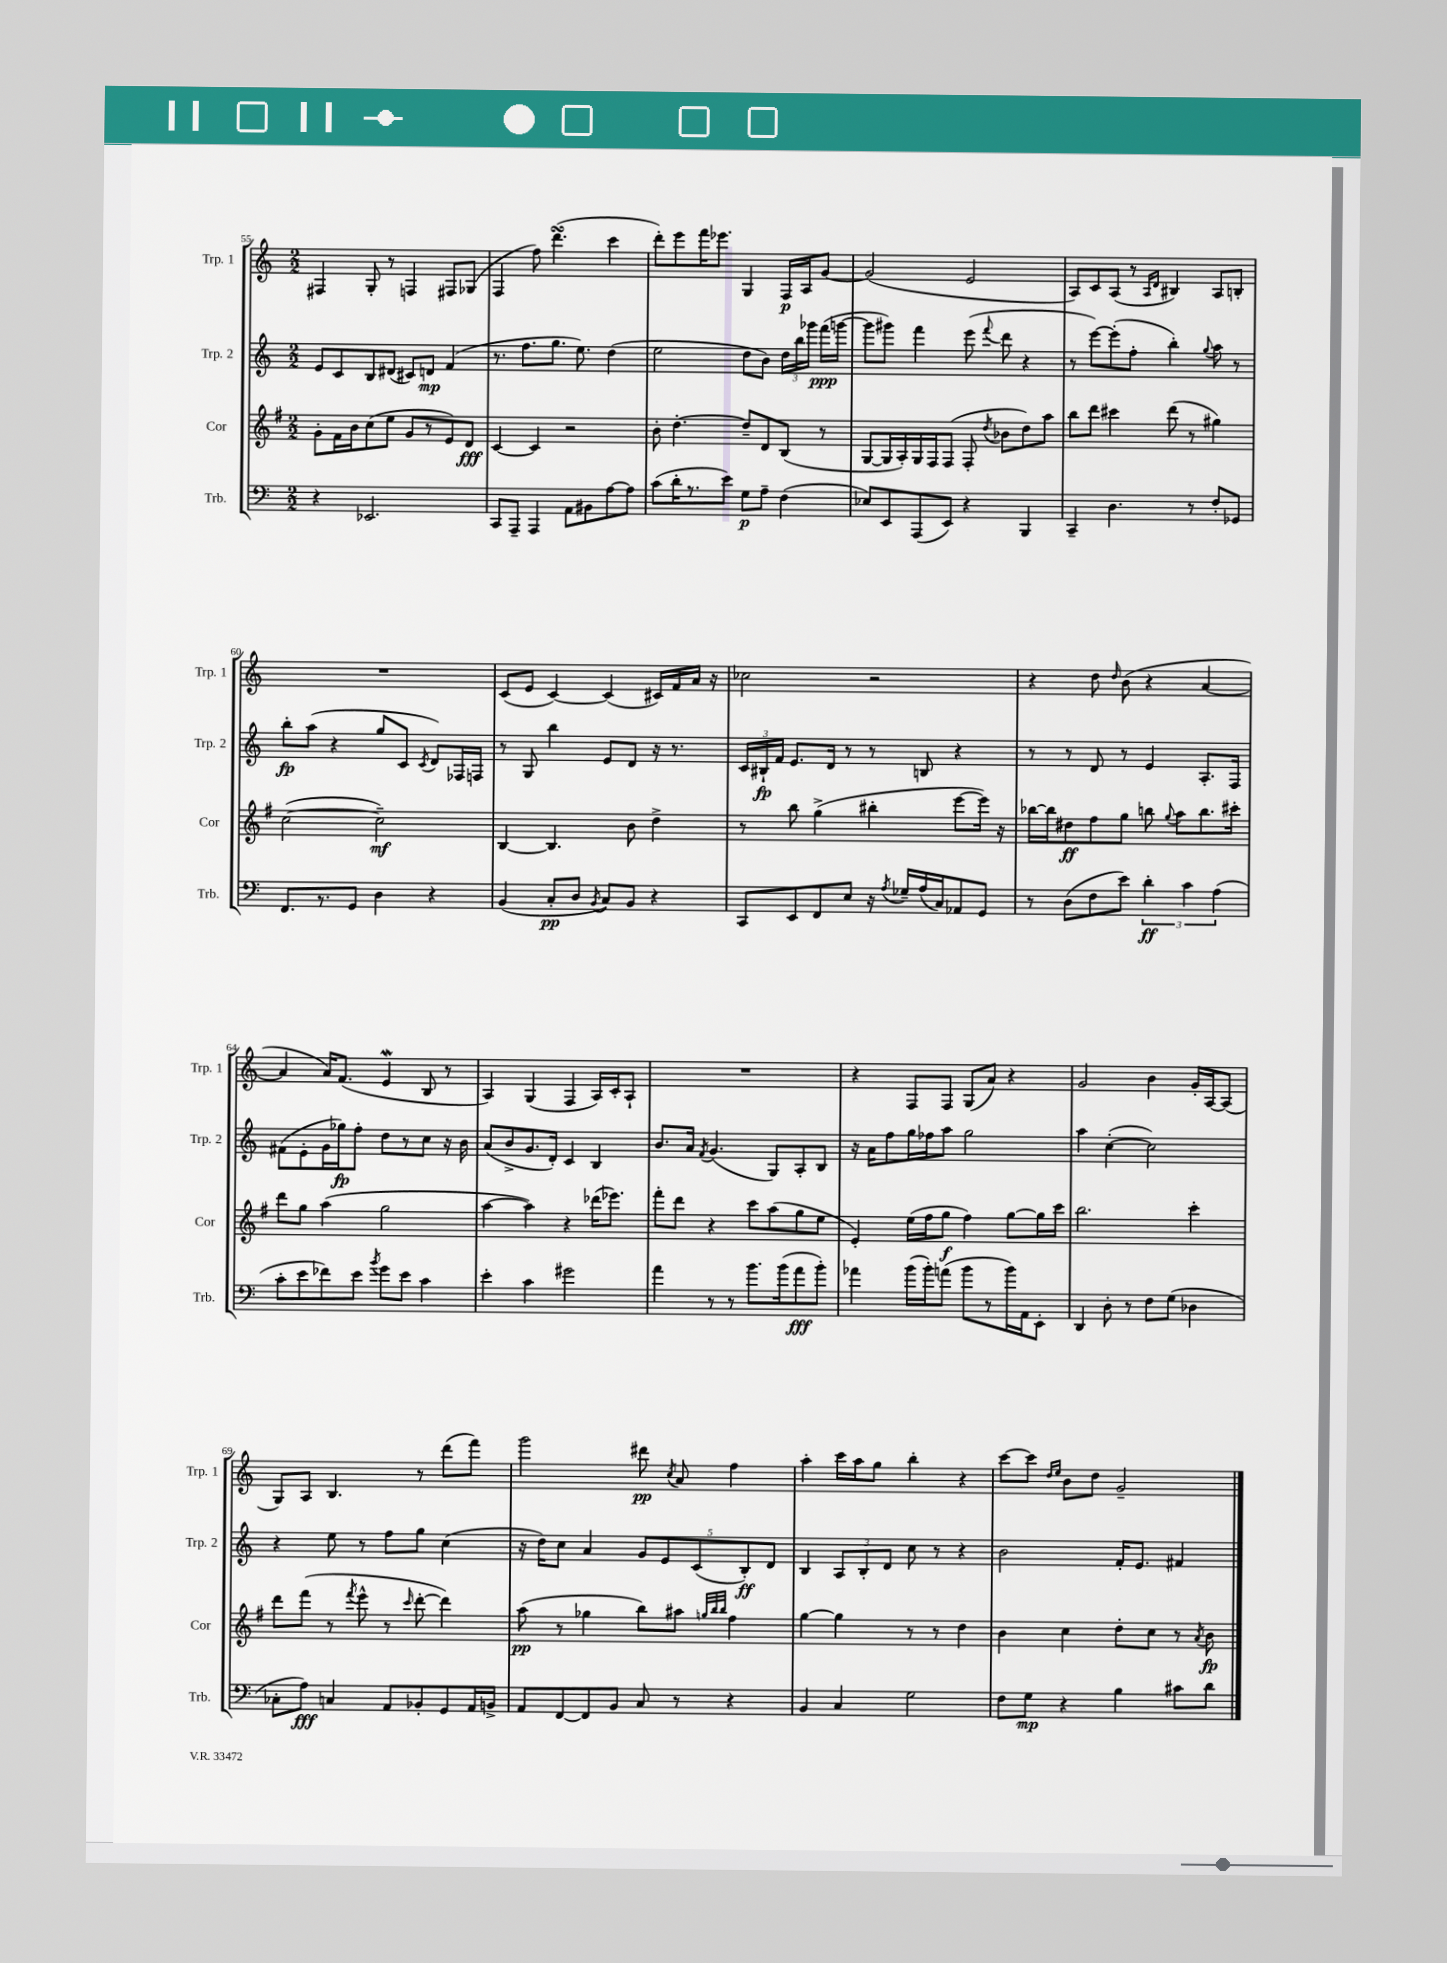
<<
\new StaffGroup <<
\new Staff = "s0" \with { instrumentName = "Trp. 1" shortInstrumentName = "Trp. 1" } {
    \clef treble \key c \major \numericTimeSignature \time 2/2
    \autoBeamOff fis4 g8-. r8 f4 fis8[ ges8]( |
    f4 f''8) d'''4.\turn( c'''4 |
    d'''8[-.) e'''8 f'''16 ees'''8.] g4 f16[\p a16 g'8]~ |
    g'2( e'2 |
    a8[) c'8 a8]( r8 \grace { a16[ d'16] } bis4) a8[ b8]-. |
    R1 |
    c'8[( e'8] c'4~) c'4( cis'16[) f'16 a'16] r16 |
    ces''2 r2 |
    r4 d''8 \grace { d''16 } b'8( r4 a'4~ |
    a'4 a'16[) f'8.]( e'4\mordent b8 r8 |
    a4) g4( f4 a16[) c'16-. a8]-! |
    R1 |
    r4 f8[ f8] g8[( a'8]) r4 |
    g'2 b'4 g'16[-. a16~ a8]( |
    g8[) a8] b4. r8 d'''8[( f'''8]) |
    g'''2 dis'''8\pp \acciaccatura { c''8 } a'8 f''4 |
    a''4-. c'''16[ a''16 g''8] b''4-. r4 |
    c'''8[~ c'''8] \grace { d''16[ e''16] } b'8[ d''8] g'2-- \bar "|." |
}
\new Staff = "s1" \with { instrumentName = "Trp. 2" shortInstrumentName = "Trp. 2" } {
    \clef treble \key c \major \numericTimeSignature \time 2/2
    \autoBeamOff e'8[ c'8 b8 dis'8]( cis'8[) d'8]\mp f'4( |
    r8. f''8.[ g''8.] e''8.) d''4( |
    e''2 d''8[ b'8]) \tuplet 3/2 { d''16[ b''16 ges'''16] } f'''16[\ppp( g'''16]~ |
    g'''8[ gis'''8]) f'''4 e'''8( \appoggiatura { f'''8 } d'''8 r4 |
    r8 e'''8[~) e'''8-.( f''8]-. b''4-.) \appoggiatura { g''8 } a''8 r8 |
    b''8[-.\fp a''8]( r4 g''8[ c'8] \acciaccatura { c'8 } d'8[) fes16 f16] |
    r8 g8 b''4 e'8[ d'8] r16 r8. |
    \tuplet 3/2 { c'16[ bis16-!\fp f'16] } e'8.[ d'16] r8 r8 b8 r4 |
    r8 r8 d'8 r8 e'4 a8.[-. f16] |
    fis'8[( e'8-. g'16 ges''16\fp) f''8]-. d''8[ r8 c''8] r16 b'16 |
    a'8[( b'8-> g'8. d'16]-.) c'4 b4 |
    b'8.[ a'16] \acciaccatura { f'8 } g'4.( g8[) a8-. b8] |
    r16 a'16[ f''8 g''16 fes''16 a''8] g''2 |
    a''4 c''4~-.( c''2) |
    r4 e''8 r8 f''8[ g''8] c''4( |
    r16 d''16[) c''8] a'4 \tuplet 5/4 { g'8[ e'8 c'8( b8-.\ff) d'8] } |
    b4 \tuplet 3/2 { a8[ b8-. d'8] } c''8 r8 r4 |
    b'2 f'16[-. e'8.] fis'4 \bar "|." |
}
\new Staff = "s2" \with { instrumentName = "Cor" shortInstrumentName = "Cor" } {
    \clef treble \key g \major \numericTimeSignature \time 2/2
    \autoBeamOff g'8[-. fis'16 b'16 c''8( e''8] g'8[ r8 e'8) d'8]\fff |
    c'4~ c'4 r2 |
    b'8-. d''4.~-. d''8[-- d'8 b8]( r8 |
    g8[~ g16 a16-.) g16 fis16 fis8]( fis8-. \acciaccatura { d''8 } bes'8[ d''8) a''8] |
    b''8[ d'''8] cis'''4 d'''8( r8 gis''4) |
    c''2~( c''2--\mf) |
    b4~ b4. b'8 d''4-> |
    r8 b''8 g''4->( bis''4-. e'''8[~ e'''16]) r16 |
    bes''16[~ bes''16 dis''8\ff fis''8 g''8] b''8 \appoggiatura { g''8 } a''8[ b''8. cis'''16]-. |
    d'''8[ g''8] a''4( g''2 |
    a''4~ a''4) r4 des'''16[( ees'''8.]) |
    fis'''8[-. d'''8] r4 c'''8[ a''8( g''8 e''8] |
    e'4-.) e''16[( fis''16 g''8]\f fis''4) g''8[~ g''16 c'''16] |
    b''2. c'''4-. |
    d'''8[ fis'''8]( r8 \acciaccatura { fis'''8 } e'''8-^ r8 \grace { c'''16 } d'''8~-. d'''4) |
    a''8\pp( r8 ges''4 b''8[) ais''8] \grace { g''32[ b''32 b''32] } fis''4 |
    g''4~ g''4 r8 r8 d''4 |
    b'4 c''4 d''8[-. c''8] r8 \acciaccatura { a'8 } b'8\fp \bar "|." |
}
\new Staff = "s3" \with { instrumentName = "Trb." shortInstrumentName = "Trb." } {
    \clef bass \key c \major \numericTimeSignature \time 2/2
    \autoBeamOff r4 ees,2. |
    c,8[ a,,8]-- a,,4 a,8[ bis,8 a8~ a8] |
    c'8[( d'16-. r8. e'8]) g8[\p a8]-- f4( |
    ees8[) e,8 a,,8( e,8]) r4 b,,4 |
    c,4-- d4. r8 f8[-. ges,8] |
    f,8.[ r8. g,8] d4 r4 |
    b,4( c8[-.\pp d8] \acciaccatura { b,8 } c8[) b,8] r4 |
    c,8[ e,8 f,8 e8] r16 \acciaccatura { a8 } ges16[-- a16( c16) aes,8 g,8] |
    r8 d8[( f8 e'8]) \tuplet 3/2 { d'4-.\ff c'4 a4( } |
    c'8[-. e'8 fes'8) e'8] \acciaccatura { b'8 } g'8[ e'8] c'4 |
    e'4-. c'4 gis'2 |
    a'4 r8 r8 b'8.[ b'16( a'8\fff b'8]-.) |
    aes'4 b'16[( b'16-.) a'8]( b'8[ r8 b'16) a,16 e,8]-. |
    d,4 d8-. r8 f8[ g8]( des4 |
    ces8[-. a8]\fff) c4 a,8[ bes,8-. g,8 a,16 b,16]-> |
    a,8[ f,8~ f,8 b,8] c8 r8 r4 |
    b,4 c4 g2 |
    f8[ g8]\mp r4 b4 cis'8[ d'8] \bar "|." |
}
>>
>>
\layout { \context { \Score currentBarNumber = #55 } }
